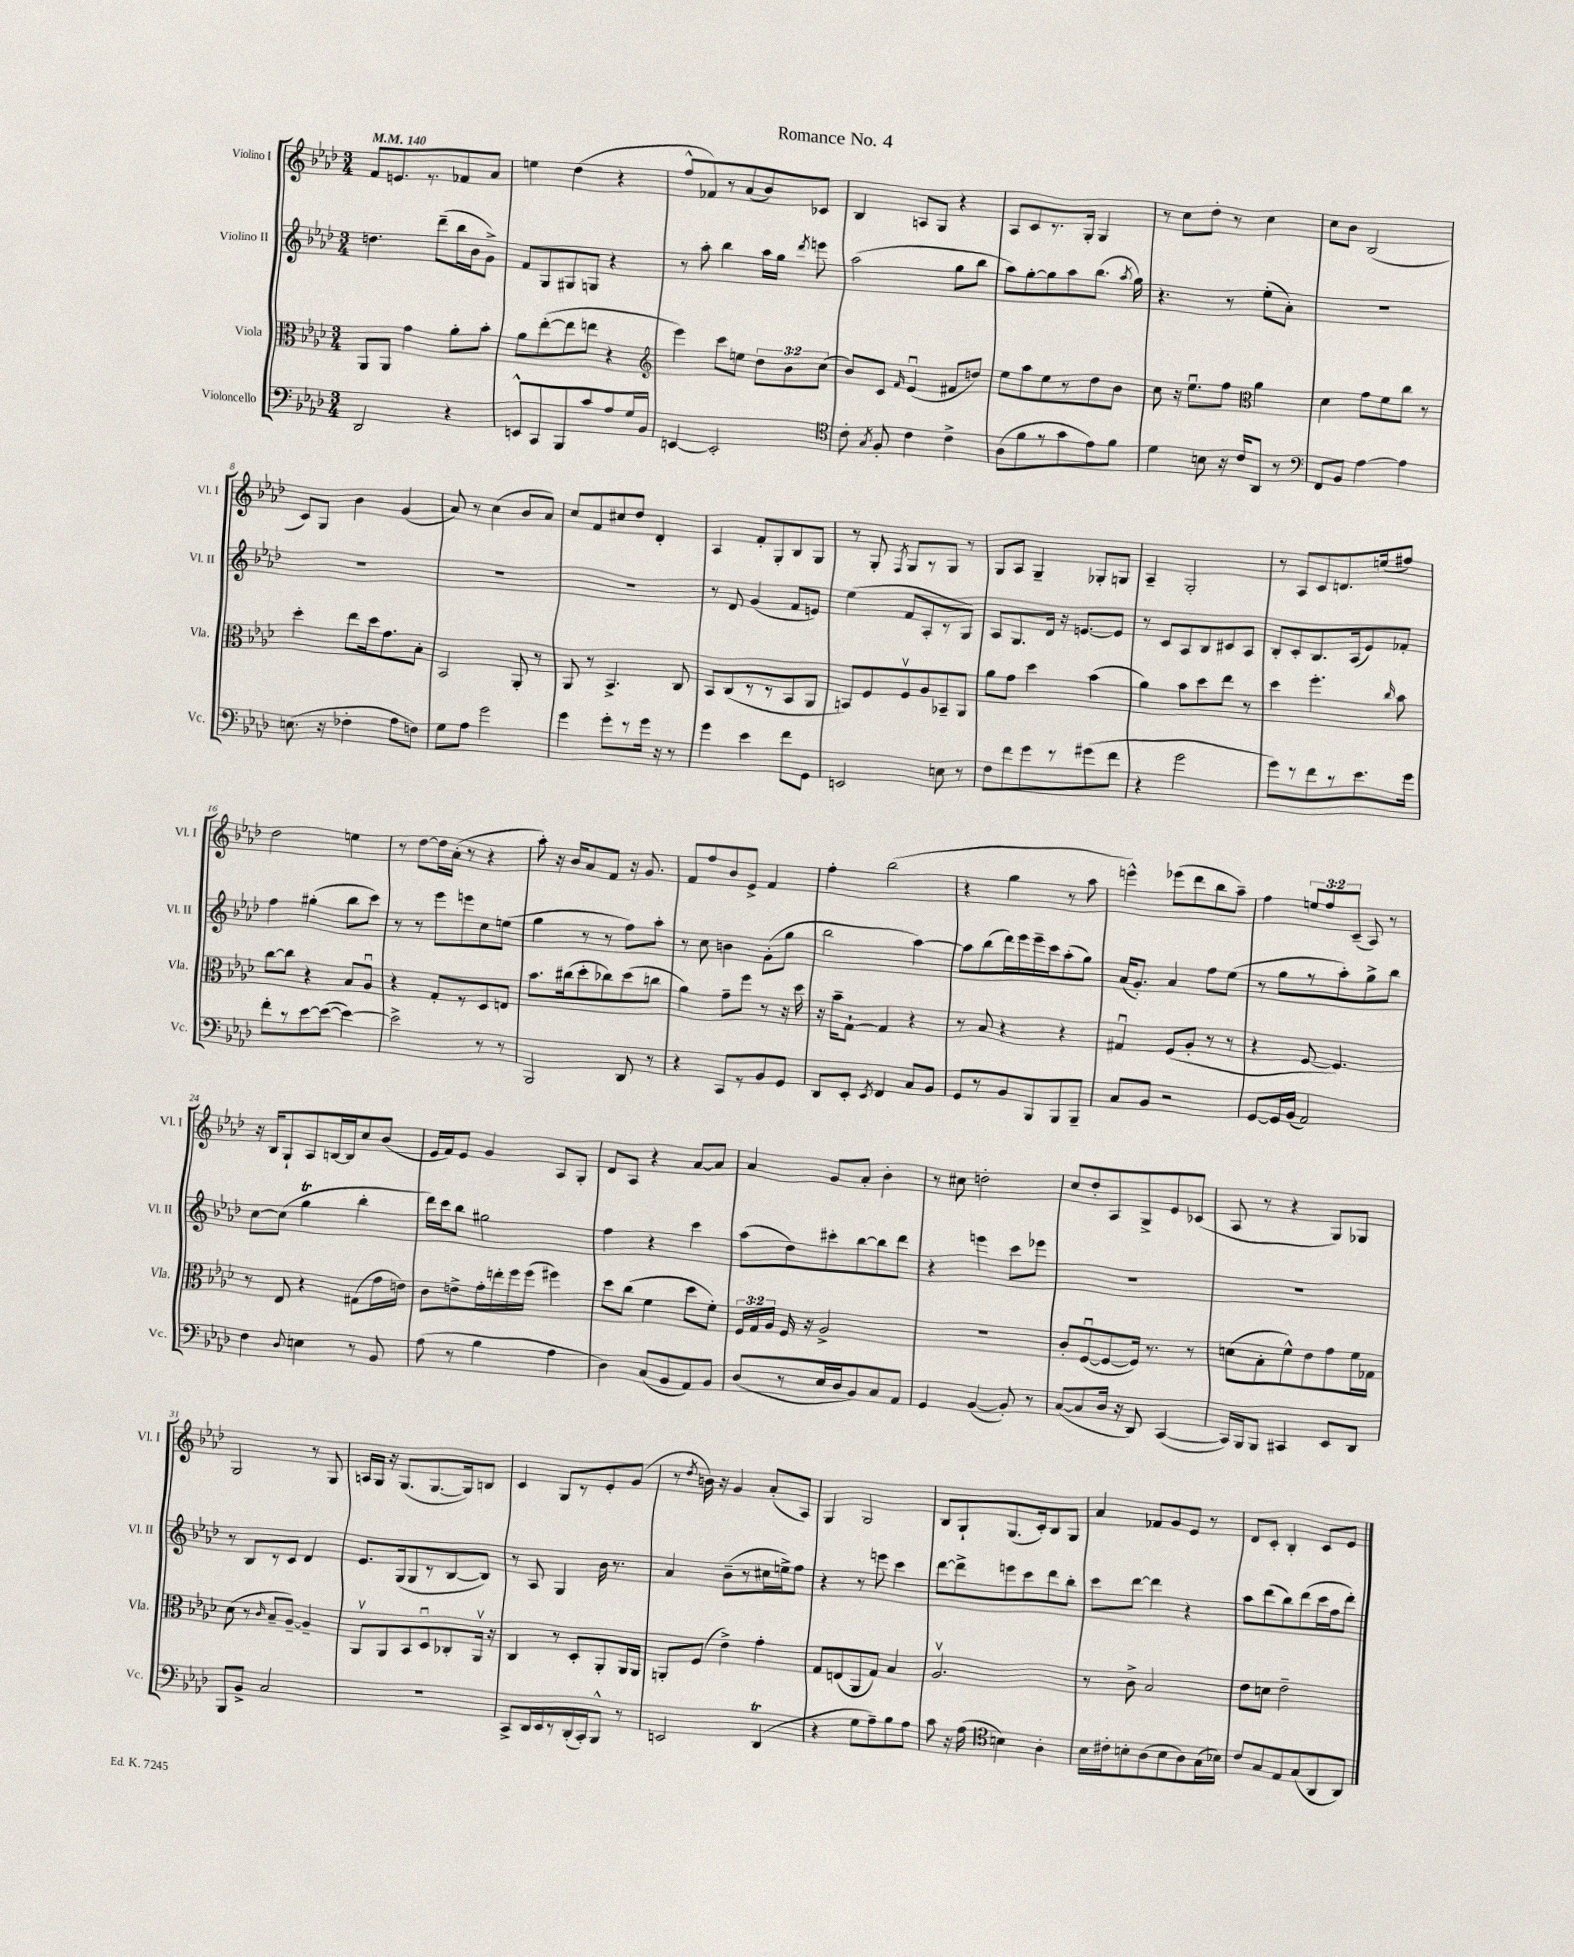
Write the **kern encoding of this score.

**kern	**kern	**kern	**kern
*staff4	*staff3	*staff2	*staff1
*clefF4	*clefC3	*clefG2	*clefG2
*k[b-e-a-d-]	*k[b-e-a-d-]	*k[b-e-a-d-]	*k[b-e-a-d-]
*M3/4	*M3/4	*M3/4	*M3/4
*MM140	*MM140	*MM140	*MM140
2DD-	8AA-	4.dd	8f
.	8AA-	.	8.e
.	4g	.	.
.	.	.	8.r
.	.	(8ddd-~	.
4r	8a-'	16bb-	8f-
.	.	16b-	.
.	8b-'	8g^)	8a-
=	=	=	=
8EE^^	8a-	8f	4ee
8CC	([8ee-'	8G	.
8BBB-	8ee-]	8G#	(4dd-
8c	8ee	8G	.
8A-	4r	4r	4r
16G	.	.	.
16BB-	.	.	.
=	=	=	=
*	*clefG2	*	*
[4EE	4eee-)	8r	8ff^^
.	.	8aa-'	8f-)
2EE']	8ccc	4bb-	8r
.	8ee	.	(8a-
.	12dd-	16aa-	8b-)
.	.	16gg	.
.	12b-	.	.
.	.	8qddd-	.
.	.	8eee	8c-
.	(12cc	.	.
=	=	=	=
*clefC4	*	*	*
8c'	8b-)	(2aa-	4B-
8qG	.	.	.
8F'	8c	.	.
.	16qqf	.	.
4c	(4e-u	.	8A
.	.	.	8G
4c^	8f#	8gg	4r
.	8dd)	8bb-	.
=	=	=	=
(8A-	8ee-	8aa-)	8A-
8f	8aa-	[8gg'	8c
8r	8ee-	8gg]	8.r
8g	8r	8aa-	.
.	.	.	16G'
8e-)	8dd-	(8.bb-	4G
8f	8b-	.	.
.	.	8qaa-	.
.	.	16gg)	.
=	=	=	=
4d-	8cc	4.r	8r
.	16r	.	8cc
.	8.ee-u	.	.
8B	.	.	8dd-'
16r	8ff	8r	8r
16c	.	.	.
*	*clefC3	*	*
8AA-	4a-	(8ee-'	4cc
8r	.	8a-')	.
=	=	=	=
*clefF4	*	*	*
8FF	4d-	2.r	8cc
8BB-	.	.	8b-
[4A-	8g	.	(2B-
.	8f	.	.
4A-]	8cc	.	.
.	8r	.	.
=	=	=	=
(8.E	4dd-'	2.r	8c)
.	.	.	8G
16r	.	.	.
4F-'	8ee-	.	4b-
.	16dd-	.	.
.	8.g	.	.
8A-	.	.	(4g
8F)	8B-'	.	.
=	=	=	=
8G	2BB-	2.r	8a-)
8A-	.	.	8r
2g	.	.	(4cc
.	8AA-'	.	8b-
.	8r	.	8a-)
=	=	=	=
4g	8AA-	2.r	8cc
.	8r	.	8f
8g'	4.BB-^	.	8cc#
8r	.	.	8dd-
16g	.	.	4d-'
16r	.	.	.
8r	8C	.	.
=	=	=	=
4g	8BB-	8r	4A-
.	(8C	8d-	.
4e-	8r	(4g	8f'
.	8r	.	8G'
8f	8BB-	8f	8B-
8GG	8AA-	8e)	8G
=	=	=	=
2EE	8BB)	(4ee-	8r
.	8F	.	8G'
.	.	.	8qF
.	8Fv	8f	8G
.	8A-	8A-'	8r
8E	8BB-~	8r	8G
8r	8AA-	8G)	8r
=	=	=	=
8F	8a-	8A-	8G
8f	8g	8.G	8A-
8g	4dd-	.	4G~
.	.	16d-	.
8r	.	16r	.
.	.	[8.e	.
(8g#	(4b-	.	8G-'
8f	.	8e]	8G
=	=	=	=
4r	4a-)	8r	4A-~
.	.	8c	.
2g	8b-	8A-	2G'
.	8dd-	8B-	.
.	8ee-	8c#	.
.	8r	8A-	.
=	=	=	=
8g)	4dd-	8B-'	8r
8r	.	8c'	8A-
8f	4.ff'	8.B-	8c
8r	.	.	8.d
.	.	(16A-	.
8.e-	.	8e-)	.
.	.	.	(16ee
.	16qqcc	.	.
.	8b-	8f-'	8ff#)
16g	.	.	.
=	=	=	=
8f'	[8cc	4ff	2dd-
8r	8cc]	.	.
[8e-	4r	(4gg#'	.
(8e-_	.	.	.
4e-_)	8B-	8bb-	4ee
.	8A-u	8ccc)	.
=	=	=	=
2e-^]	4r	8r	8r
.	.	8r	[8dd-
.	8G'	8eee-	16dd-]
.	.	.	(16a-'
.	8r	8eee	8r
8r	8D-	8cc	4r
8r	8E	(8ee	.
=	=	=	=
2BBB-	8.b-	4gg	8aa-')
.	.	.	16r
.	(16cc#	.	16b-
.	8dd-'	8r	8a-
.	8cc-)	8r	8f
8DD-	(8dd-	8ff)	16r
.	.	.	8.g
8r	8cc	8aa-'	.
=	=	=	=
4r	4a-)	8r	8f
.	.	8cc	8ff
8CC	8g~	4b	8b-
8r	8ff	.	8e-^
8BB-	8r	(8g'	4f
8GG	16r	8gg	.
.	16dd-	.	.
=	=	=	=
8DD-	16r	2bb-	4ff'
.	16b-~	.	.
8EE-'	[8G`	.	.
8qEE-	.	.	.
4FF	4G]	.	(2bb-
8C	4r	[4aa-)	.
8BB-	.	.	.
=	=	=	=
8GG	8r	8aa-]	4r
8r	8B-	(8bb-	.
8BB-	4r	16ddd-)	4gg
.	.	16eee-	.
8BBB-	.	16eee-~	.
.	.	16ccc	.
8BBB-	4r	(8aa-'	8r
8BBB-~	.	8gg)	8aa-
=	=	=	=
8C	4G#u	(16a-	4eee^^)
.	.	8.g')	.
8BB-	.	.	.
2r	(8F	4a-	(8eee-
.	8A-'	.	8ddd-
.	8r	8ff	8bb-
.	8r	(8ee-	8aa-~)
=	=	=	=
[8GG	4r	8r	4ff
16GG]	.	8gg	.
(16BB-	.	.	.
2AA-)	[8F	8r	12ee
.	.	.	12ff
.	4.F])	8aa-')	.
.	.	.	(12c~
.	.	8gg^	8A-)
.	.	8bb-	8r
=	=	=	=
4F	8r	[8cc	16r
.	.	.	16B-
.	8E-	(8cc]	8G`
8qqD-	.	.	.
4E	4r	4gg	8A-
.	.	.	[16B
.	.	.	16B]
8r	(8G#	4bb-'	8cc
8BB-	16g	.	(8b-
.	16e)	.	.
=	=	=	=
(8A-	8c	16ddd-)	16e-
.	.	16ccc	16f)
8r	8e^	8bb-	8e-
4B-	16g'	2gg#	4g
.	16ee'	.	.
.	16ff	.	.
.	(16ff	.	.
4A-	4ff#)	.	8A-
.	.	.	8G'
=	=	=	=
4D-)	8dd-	4ff	8d-
.	(8cc	.	8A-
(8C	4f	4r	4r
8BB-	.	.	.
8AA-)	8dd-	4ccc	[8a-
8BB-	8f')	.	8a-]
=	=	=	=
(8D-	24F	(8aa-	4a-
.	24G	.	.
.	24A-	.	.
8r	16F	8dd-)	.
.	16r	.	.
16E-	2A-^	8ccc#'	8g
16D-	.	.	.
8BB-)	.	[8bb-	8a-'
8C	.	8bb-]	4b-'
8AA-	.	8ddd-	.
=	=	=	=
4GG	2.r	4r	8r
.	.	.	8cc#
([4BB-	.	4eee	2dd'
8BB-'])	.	8ccc	.
8r	.	8eee-	.
=	=	=	=
([8C	8c'	2.r	8cc
8C]	([8Fu	.	8dd-'
16D-	8F_	.	8A-
16r	.	.	.
8DD-)	16F])	.	8G^
.	8.r	.	.
([4CC	.	.	8e-
.	8r	.	(8c-
=	=	=	=
16CC])	(8d	2.r	8A-
16BBB-	.	.	.
8BBB-	8B-'	.	8r
4CC#	8f^^)	.	4r
.	8e-	.	.
8EE-	8g	.	8G)
8DD-	16f	.	8G-
.	16G-	.	.
=	=	=	=
8BBB-	(8d-	8r	2G
8BB-^	8r	8B-	.
.	16qqc	.	.
2C	8B-~	8r	.
.	[8A-~)	8c	.
.	4A-~]	4d-	8r
.	.	.	8G
=	=	=	=
2.r	8AA-v	8.e-	16A
.	.	.	16G
.	8AA-	.	16r
.	.	(16G	(8.G
.	8BB-	8G	.
.	8D-u	8r	[8.G
.	8C-'	[8B-	.
.	.	.	16G])
.	16AA-v	8B-])	8B
.	16r	.	.
=	=	=	=
8CC^	4C	8r	4c
16DD-	.	8A-	.
16EE-	.	.	.
8r	8r	4G	8G
(16DD-'	8D-'	.	8r
16CC')	.	.	.
8BBB-^^	8AA-'	16b-	8e-'
.	.	8.r	.
8r	16AA-	.	(8g
.	16AA-	.	.
=	=	=	=
2EE	8AA'	4a-	8r
.	.	.	8qdd-
.	(8F	.	16b)
.	.	.	16r
.	4e-^)	(8b-~	4g
.	.	8r	.
(4DD-	4g'	16cc#	(8a-'
.	.	16ee^)	.
.	.	8ff	8A-)
=	=	=	=
4r	8G	4r	4G
.	(8E	.	.
8G	8AA-	8r	2G
8A-~)	8G)	8eee	.
8B-	4B-	4ccc	.
8A-	.	.	.
=	=	=	=
8c	2.A-v	[8ddd-	8B-
16r	.	8ddd-^]	8G`
(16A-	.	.	.
*clefC4	*	*	*
4B)	.	8eee	(8.G
.	.	8ccc	.
.	.	.	16c')
4A-'	.	8ddd-	8B-
.	.	8bb-'	8G
=	=	=	=
16B-	8r	8ccc	4a-
16c#'	.	.	.
8B'	8c^	[8ddd-	.
(8A-	2B-	4ddd-]	8f-
8B	.	.	8g
8A-)	.	4r	8e-
(16G	.	.	8r
16B-)	.	.	.
=	=	=	=
8c	8e-	8aa-	8d-
8G	8d	(8ddd-	8c'
8E-	2e-~	8bb-)	4B-'
(8G	.	(8ddd-	.
8AA-	.	16ccc	8c
.	.	16ff	.
8AA-)	.	8ddd-')	8e-
==	==	==	==
*-	*-	*-	*-
